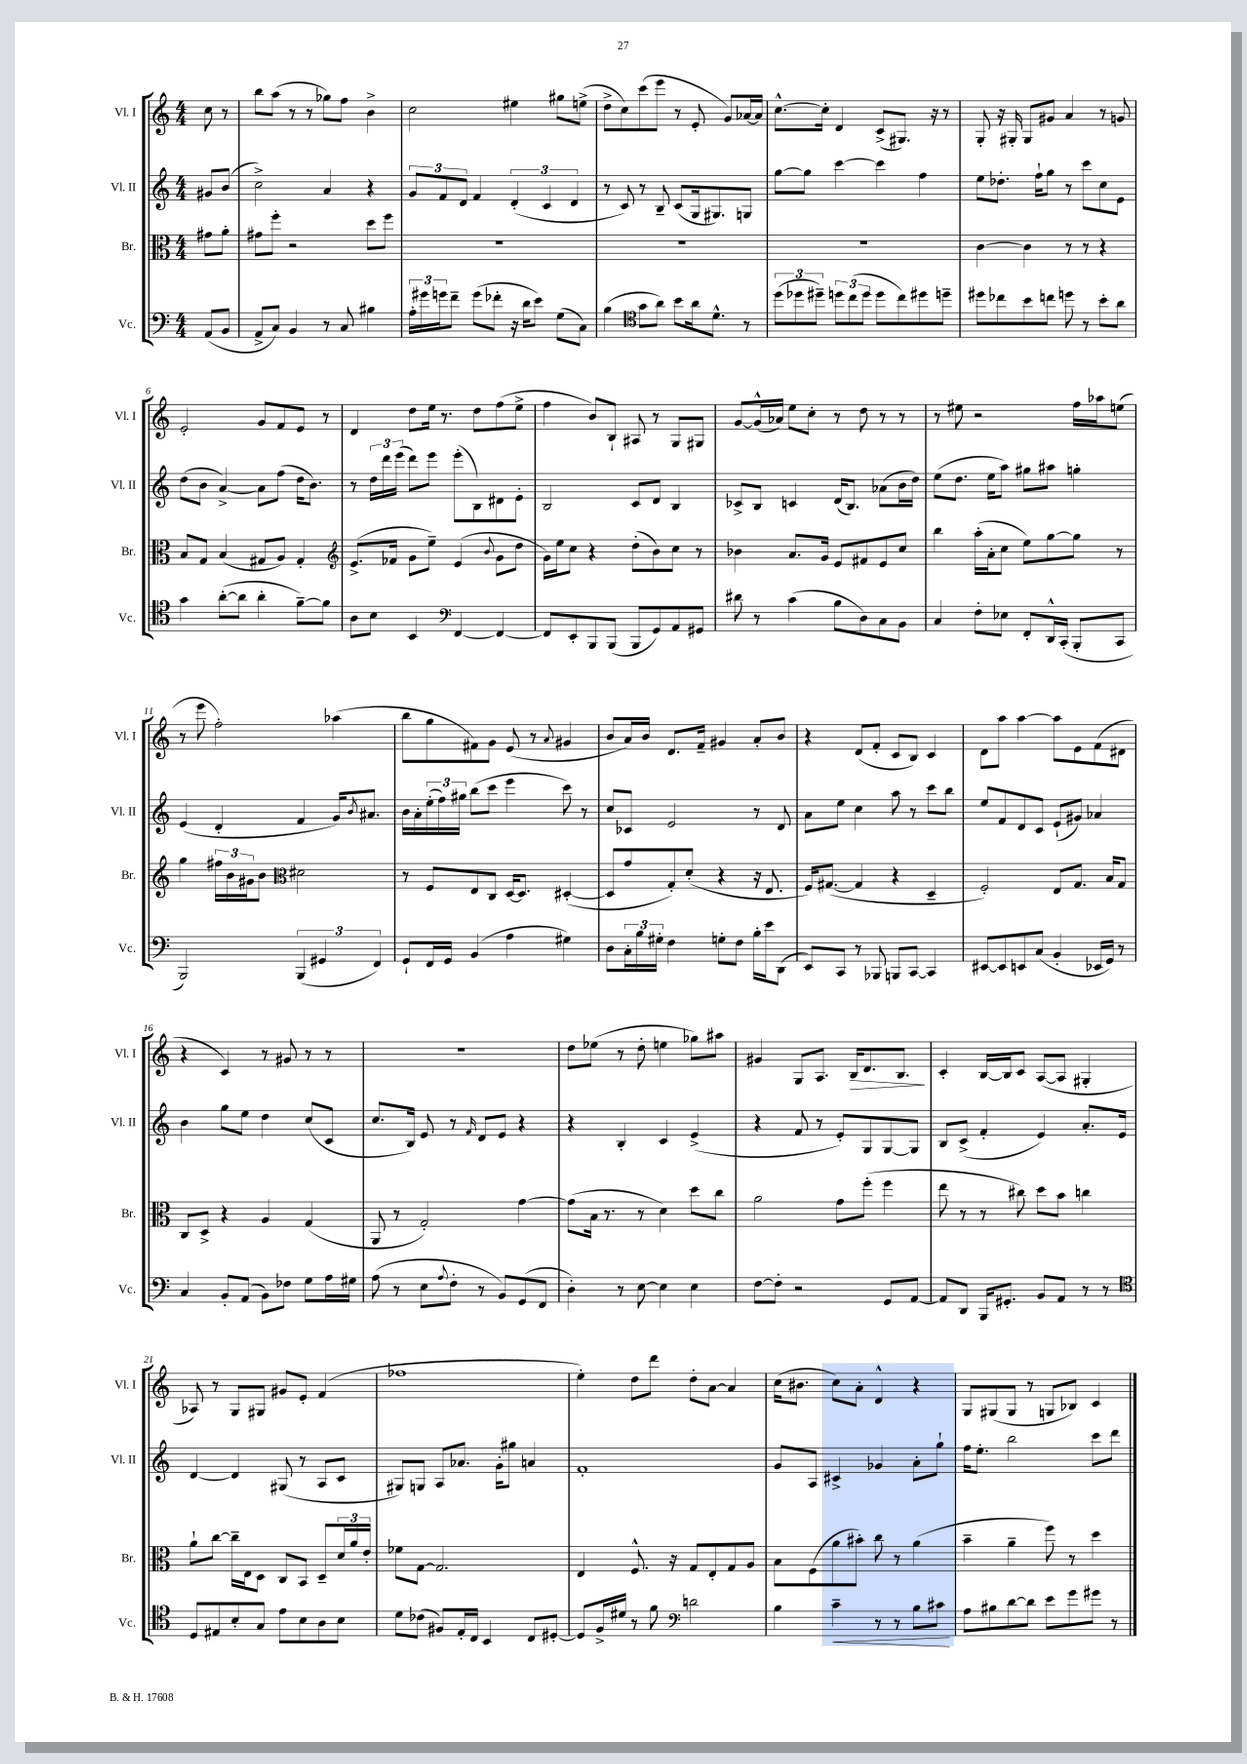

**kern	**dynam	**kern	**kern	**kern	**dynam
*part4	*part4	*part3	*part2	*part1	*part1
*staff4	*staff4	*staff3	*staff2	*staff1	*staff1
*I"Vc.	*	*I"Br.	*I"Vl. II	*I"Vl. I	*
*I'Vc.	*	*I'Br.	*I'Vl. II	*I'Vl. I	*
*clefF4	*	*clefC3	*clefG2	*clefG2	*
*k[]	*	*k[]	*k[]	*k[]	*
*M4/4	*	*M4/4	*M4/4	*M4/4	*
=	=	=	=	=	=
(8AA/L	.	8g#X\L	8g#X/L	8cc\	.
8BB/J	.	8a'\J	(8b/J	8r	.
=1	=1	=1	=1	=1	=1
8AA^/L	.	8g#X\L	2cc^\)	8bb\L	.
8C/J)	.	8ff'\J	.	(8aa\J	.
4BB/	.	2r	.	8r	.
.	.	.	.	8r	.
8r	.	.	4a/	8gg-X\L)	.
8C/	.	.	.	8ff\J	.
4B#X\	.	8dd\L	4r	4b^\	.
.	.	8ff\J	.	.	.
=2	=2	=2	=2	=2	=2
24A'\LL	.	1r	12g/L	2cc\	.
24g#X\	.	.	.	.	.
24gn\J	.	.	12f/	.	.
8f~\J	.	.	.	.	.
.	.	.	12d/J	.	.
(8g\L	.	.	4f/	.	.
8f-X'\J	.	.	.	.	.
16r	.	.	(6d'/	4ee#X\	.
16d\KL	.	.	.	.	.
8e\J)	.	.	.	.	.
.	.	.	6c/	.	.
(8G\L	.	.	.	8gg#X\L	.
.	.	.	6d/	.	.
8C\J)	.	.	.	(8een^\J	.
=3	=3	=3	=3	=3	=3
(4B\	.	1r	8r	8dd^\L	.
.	.	.	8c/)	8cc\)	.
*clefC4	*	*	*	*	*
8g\L	.	.	8r	(8ccc\	.
8a\J)	.	.	8B~/	8eee\J	.
8b\L	.	.	(8c/L	8r	.
16a\k	.	.	16G/k	8e'/	.
8.d^^\J	.	.	8.G#X/)	.	.
.	.	.	.	8g/L)	.
8r	.	.	8Gn/J	[16a-X/L	.
.	.	.	.	16a-/JJ]	.
=4	=4	=4	=4	=4	=4
(12dd\L	.	1r	[8gg\L	[8.cc^^\L	.
12dd-X\	.	.	.	.	.
.	.	.	8gg\J]	.	.
12dd#X~\J)	.	.	.	.	.
.	.	.	.	16cc'\Jk]	.
12ddn\L	.	.	[4ccc\	4d/	.
(12cc\	.	.	.	.	.
12dd\J	.	.	.	.	.
8dd\L	.	.	4ccc\]	(8c^/L	.
8cc\)	.	.	.	8.G#X/J)	.
8dd#X\	.	.	4ff\	.	.
.	.	.	.	16r	.
8ddn~\J	.	.	.	8r	.
=5	=5	=5	=5	=5	=5
8dd#X\L	.	[4c\	8ee\L	8G'/	.
8cc-X\	.	.	8.dd-X'\J	16r	.
.	.	.	.	16G#X'/	.
8b\	.	4c\]	.	8G#/L	.
.	.	.	16ff`\KL	.	.
8ccn\J	.	.	8gg\J	8g#X/J	.
8ddn\	.	8r	8r	4a/	.
8r	.	8r	8ccc\L	.	.
8b'\L	.	4r	8cc\	8r	.
8a\J	.	.	8e\J	8gn/	.
!!LO:LB:g=z
=6	=6	=6	=6	=6	=6
4g\	.	8B/L	(8dd\L	2e'/	.
.	.	8G/J	8b\J	.	.
([8a'\L	.	(4B/	[4a^/)	.	.
8a\J]	.	.	.	.	.
4a'\	.	8G#X/L	8a\L]	8g/L	.
.	.	8A/J)	(8ff\J	8f/	.
[8f~\L)	.	4G#'/	16dd\KL	8e/J	.
.	.	.	8.b\J)	.	.
8f\J]	.	.	.	8r	.
=7	=7	=7	=7	=7	=7
*	*	*clefG2	*	*	*
8A\L	.	(8.e^/L	8r	4d/	.
8B\J	.	.	24dd\LL	.	.
.	.	.	24ddd\	.	.
.	.	16f-X/Jk	.	.	.
.	.	.	(24eee\JJ	.	.
4BB/	.	8g\L	8ddd\L)	8dd\L	.
.	.	8ee~\J)	8eee\J	16ee\Jk	.
.	.	.	.	8.r	.
*clefF4	*	*	*	*	*
[4FF/	.	(4e/	(8eee'\L	.	.
.	.	.	8B\)	8dd\L	.
.	.	8qqb/	.	.	.
4FF/_	.	8g\L	8d#X\	(8ff\	.
.	.	8dd\J	8e'\J	8ee^\J	.
=8	=8	=8	=8	=8	=8
8FF/L]	.	16g\LL)	2B/	4ff\	.
.	.	16ee\J	.	.	.
8EE'/	.	8cc\J	.	.	.
8BBB/	.	4r	.	8b/L)	.
(8BBB/J	.	.	.	8B`/J	.
8BBB/L	.	(8dd'\L	8c/L	8A#X/	.
8GG/)	.	8b\)	8d/J	8r	.
8AA/	.	8cc\J	4B/	8G/L	.
8GG#X/J	.	8r	.	8G#X/J	.
=9	=9	=9	=9	=9	=9
8d#X\	.	4b-X\	8c-X^/L	[8g/L	.
8r	.	.	8B/J	(16g^^/L]	.
.	.	.	.	16a-X/JJ)	.
(4c\	.	8.a/L	4cn/	8ee\L	.
.	.	.	.	8cc'\J	.
.	.	16g/Jk	.	.	.
8B\L	.	8e/L	(16d/KL	8r	.
.	.	.	8.B/J)	.	.
8D\)	.	8f#X/	.	8dd\	.
8C\	.	8e/	(8a-X\L	8r	.
8BB\J	.	8cc/J	16b\L	8r	.
.	.	.	16dd\JJ)	.	.
=10	=10	=10	=10	=10	=10
4C/	.	4bb\	(8ee\L	8r	.
.	.	.	8.dd\J	8ee#X\	.
8F'\L	.	(16aa'\LL	.	2r	.
.	.	16a'\J	16ee\KL	.	.
8E-X\J	.	8cc\J	8aa\J)	.	.
8FF'/L	.	8ee\L)	8gg#X\L	.	.
16DD^^/L	.	[8gg\	8aa#X\J	.	.
(16CC'/JJ	.	.	.	.	.
8BBB'/L	.	8gg\J]	4ggn'\	16ff\LL	.
.	.	.	.	16aa-X\J	.
8CC/J	.	8r	.	(8een\J	.
!!LO:LB:g=z
=11	=11	=11	=11	=11	=11
2BBB/)	.	4gg\	(4e/	8r	.
.	.	.	.	8eee\	.
.	.	24ff#X\LL	4d'/	2ff'\)	.
.	.	24b\	.	.	.
.	.	24g#X\J	.	.	.
.	.	8b\J	.	.	.
*	*	*clefC3	*	*	*
(6BBB/	.	2d#X\	4f/	.	.
6GG#X/	.	.	.	.	.
.	.	.	16g/KL)	(4aa-X\	.
.	.	.	8qb/	.	.
.	.	.	8.a#X/J	.	.
6FF/)	.	.	.	.	.
=12	=12	=12	=12	=12	=12
8GG`/L	.	8r	16b\LL	8bb\L	.
.	.	.	16a'\	.	.
16FF/L	.	8F/L	(24ee'\	8gg\	.
.	.	.	24ff\)	.	.
16GG/JJ	.	.	.	.	.
.	.	.	24gg#X\JJ	.	.
(4BB/	.	8E/	(8bb\L	8f#X\)	.
.	.	8C/J	8ccc\J	8g\J	.
4A\	.	[16D/KL	4eee\	(8e/	.
.	.	8.D/J]	.	.	.
.	.	.	.	8r	.
.	.	.	.	8qqa/	.
4G#X\)	.	([4D#X'/	8ccc\)	4g#X/	.
.	.	.	8r	.	.
=13	=13	=13	=13	=13	=13
8D\L	.	8D#/L]	8cc/L	8b/L	.
24C'\L	.	8g/	8c-X/J	16a/L)	.
24B\	.	.	.	.	.
.	.	.	.	16b/JJ	.
24G#X'\JJ	.	.	.	.	.
4F\	.	8G'/)	2e/	8.d/L	.
.	.	(8d'/J	.	.	.
.	.	.	.	16f~/Jk	.
8Gn'\L	.	4r	.	4g#X/	.
8F\J	.	.	.	.	.
16B'\LL	.	16r	8r	8a'/L	.
16e\J	.	8.E/	.	.	.
(8DD\J	.	.	8d/	8b/J	.
=14	=14	=14	=14	=14	=14
8EE/L)	.	16F/KL)	8a\L	4r	.
.	.	([8.G#X/J	.	.	.
8CC/J	.	.	8ee\J	.	.
8r	.	4G#/]	4cc\	(8d/L	.
8BBB-X/	.	.	.	8f'/J	.
8BBBn/L	.	4r	8aa\	8c/L	.
[8CC/J	.	.	8r	8B/J)	.
4CC/]	.	4D~/	8ccc\L	4c/	.
.	.	.	8bb\J	.	.
=15	=15	=15	=15	=15	=15
[8EE#X/L	.	2F'/)	8ee/L	8d\L	.
8EE#/]	.	.	8f/	8aa\J	.
8EEn/	.	.	8d/	[4aa\	.
(8C/J	.	.	8c/J	.	.
4BB'/	.	8E/L	(8e`/L	8aa\L]	.
.	.	8.G/J	8g#X/J)	8e\	.
16EE-X/LL	.	.	4a-X/	(8f\	.
16GG/JJ)	.	16B/KL	.	.	.
8r	.	8G/J	.	8d#X\J	.
!!LO:LB:g=z
=16	=16	=16	=16	=16	=16
4C/	.	8C/L	4b\	4r	.
.	.	8D^/J	.	.	.
8BB'/L	.	4r	8gg\L	4c/)	.
(8AA/J	.	.	8ee\J	.	.
8BB\L)	.	4A/	4dd\	8r	.
8F-X\J	.	.	.	8g#X/	.
8G\L	.	(4G/	(8cc/L	8r	.
16A\L	.	.	8c/J	8r	.
16G#X\JJ	.	.	.	.	.
=17	=17	=17	=17	=17	=17
(8A\	.	8AA/	8.cc/L	1r	.
8r	.	8r	.	.	.
.	.	.	16B/Jk)	.	.
8E\L	.	2G'/)	8e/	.	.
8qqA/	.	.	.	.	.
8F'\J	.	.	8r	.	.
.	.	.	16qqf/	.	.
8r	.	.	8d/L	.	.
8BB/L)	.	.	8e/J	.	.
(8GG/	.	[4g\	4r	.	.
8FF/J	.	.	.	.	.
=18	=18	=18	=18	=18	=18
4D'\)	.	(8g\L]	4r	8dd\L	.
.	.	16B\Jk	.	(8ee-X\J	.
.	.	8.r	.	.	.
8r	.	.	4B'/	8r	.
[8E\	.	8r	.	8dd'\	.
4E\]	.	4d\)	4c/	4een\	.
4E\	.	8dd\L	(4e^/	8gg-X\L)	.
.	.	8cc\J	.	8aa#X\J	.
=19	=19	=19	=19	=19	=19
[8F\L	.	2a\	4r	4g#X/	.
8F'\J]	.	.	.	.	.
2r	.	.	8f/	8G/L	.
.	.	.	8r	8.A/J	.
.	.	8g\L	8e'/L)	.	.
!	!	!	!	!	!LO:HP:b
.	.	.	.	16B/KL	>
.	.	(8ff'\J	8G/	8.d/	.
8GG/L	.	4ff\	[8G/	.	.
.	.	.	.	8.B/J	.
[8AA/J	.	.	8G/J]	.	.
.	.	.	.	.	]
=20	=20	=20	=20	=20	=20
8AA/L]	.	8ee\	8B/L	4c'/	.
8DD/J	.	8r	(8c^/J	.	.
16BBB/KL	.	8r	4f'/	[16B/LL	.
8.GG#X'/J	.	.	.	16B/J]	.
.	.	8cc#X\)	.	8c/J	.
8BB/L	.	8dd\L	4e/)	([8A/L	.
8AA/J	.	8b\J	.	8A/J]	.
8r	.	4ccn\	8.a'/L	4G#X'/	.
8r	.	.	.	.	.
.	.	.	16e/Jk	.	.
!!LO:LB:g=z
=21	=21	=21	=21	=21	=21
*clefC4	*	*	*	*	*
8D/L	.	8a`\L	[4d/	8A-X/)	.
8E#X/	.	[8cc\J	.	8r	.
8B'/	.	16cc~\LL]	4d/]	8G/L	.
.	.	16E\J	.	.	.
8G/J	.	8D\J	.	8G#X/J	.
8e\L	.	8C/L	(8G#X/	8g#X/L	.
8B\	.	8BB/J	8r	8e'/J	.
8A\	.	8D~/L	8A/L	(4f/	.
8B\J	.	24d/L	8c/J	.	.
.	.	24a/	.	.	.
.	.	24e'/JJ	.	.	.
=22	=22	=22	=22	=22	=22
8d\L	.	8f-X\L	8G#X/L)	1ff-X	.
(8c-X\J	.	[8G\J	8Gn/J	.	.
8F#X/L)	.	2.G/]	8A/L	.	.
16E'/L	.	.	8.a-X/J	.	.
16C/JJ	.	.	.	.	.
4BB/	.	.	.	.	.
.	.	.	16g'\KL	.	.
.	.	.	8gg#X\J	.	.
8C/L	.	.	4an/	.	.
[8D#X'/J	.	.	.	.	.
=23	=23	=23	=23	=23	=23
8D#/L]	.	4E/	1f'	4ee'\)	.
16F^/L	.	.	.	.	.
16d#X/JJ	.	.	.	.	.
8r	.	8.F^^/	.	8dd\L	.
8f\	.	.	.	8ddd\J	.
.	.	16r	.	.	.
*clefF4	*	*	*	*	*
2dn\	.	8G/L	.	8dd'\L	.
.	.	8E'/	.	[8a\J	.
.	.	8G/	.	4a/]	.
.	.	8A/J	.	.	.
=24	=24	=24	=24	=24	=24
4B\	.	8B\L	8g/L	(16cc\KL	.
.	.	.	.	8.b#X\J	.
.	.	(8F\	8A/J	.	.
!	!LO:HP:b	!	!	!	!
4c~\	<	8a\	4c#X^/	8cc\L)	.
.	.	8b#X'\J)	.	8a'\J	.
8r	.	8cc\	4g-X/	4d^^/	.
8r	.	8r	.	.	.
8B\L	.	(4a\	8a'\L	4r	.
8c#X\J	.	.	8gg`\J	.	.
.	[	.	.	.	.
=25	=25	=25	=25	=25	=25
8A\L	.	4b~\	16ff\KL	8G/L	.
.	.	.	8.ee'\J	.	.
8B#X\	.	.	.	(8G#X/	.
[8d\	.	4a~\	2bb\	8G#/J	.
8d\J]	.	.	.	8r	.
8e\L	.	8ff\)	.	8Gn/L	.
8g\	.	8r	.	8B-X/J)	.
8g#X\J	.	4dd\	8ccc\L	4c/	.
8r	.	.	8ddd\J	.	.
==	==	==	==	==	==
*-	*-	*-	*-	*-	*-
